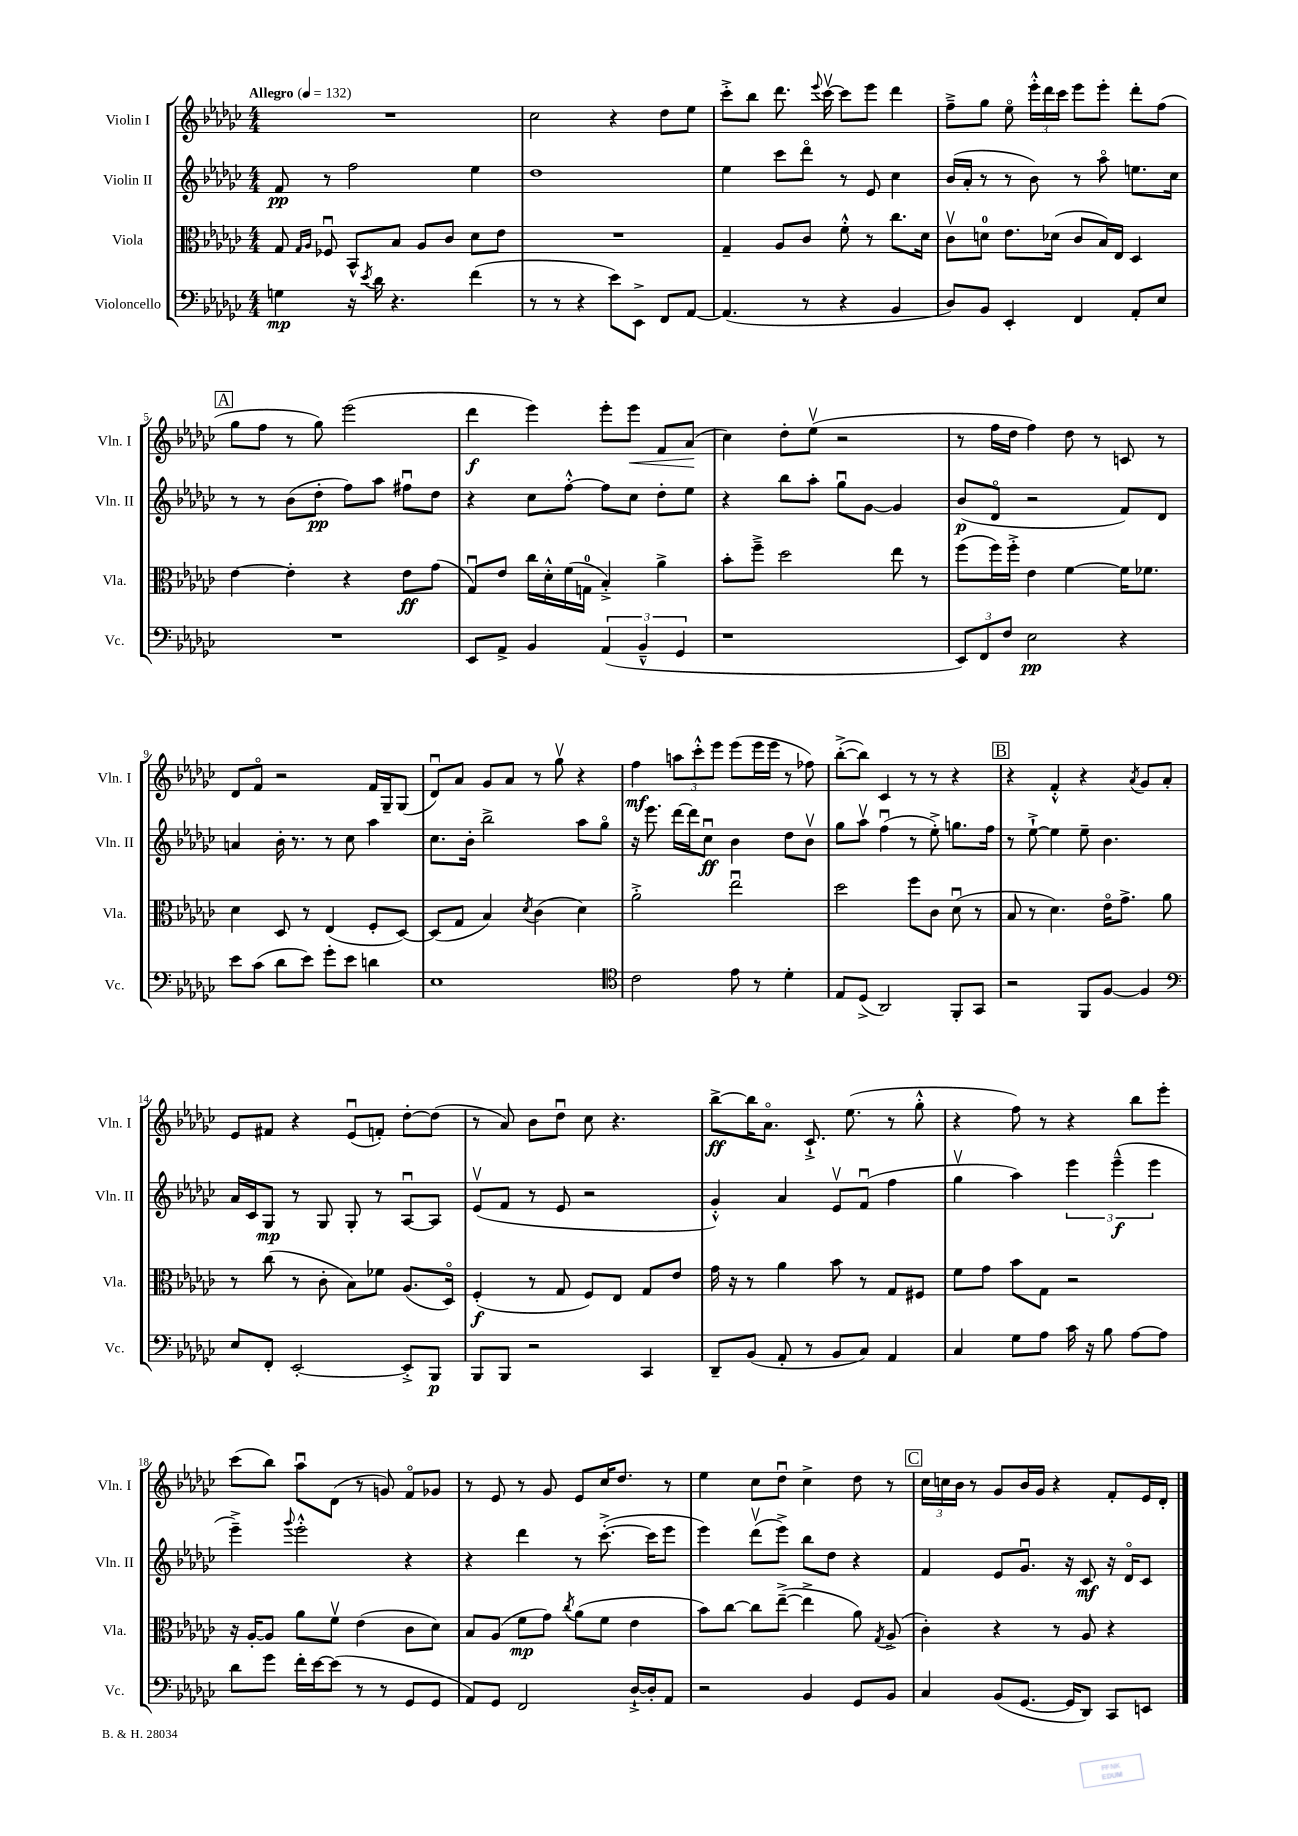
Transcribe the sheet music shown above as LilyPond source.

<<
\new StaffGroup <<
\new Staff = "s0" \with { instrumentName = "Violin I" shortInstrumentName = "Vln. I" } {
    \clef treble \key ges \major \numericTimeSignature \time 4/4 \tempo "Allegro" 4 = 132
    \autoBeamOff R1 |
    ces''2 r4 des''8[ ees''8] |
    ces'''8[-.-> bes''8] des'''8. \appoggiatura { ees'''8 } ces'''16~\upbow ces'''8[ ees'''8] des'''4 |
    f''8[---> ges''8] ees''8\flageolet \tuplet 3/2 { ees'''16[-.-^ des'''16 ces'''16] } ees'''8[ ees'''8]-. des'''8[-. f''8]( |
    \mark \markup { \box "A" } ges''8[ f''8] r8 ges''8) ees'''2( |
    des'''4\f ees'''4) ees'''8[-. ees'''8]\< f'8[ aes'8]\!( |
    ces''4) des''8[-. ees''8]\upbow( r2 |
    r8 f''16[ des''16] f''4) des''8 r8 c'8 r8 |
    des'8[ f'8]\flageolet r2 f'16[ ges16-- ges8]( |
    des'8[\downbow) aes'8] ges'8[ aes'8] r8 ges''8\upbow r4 |
    f''4\mf \tuplet 3/2 { a''8[ ces'''8-.-^ ees'''8] } ees'''8[( ees'''16 ees'''16] r8 fes''8) |
    bes''8[~-.->( bes''8]) ces'4 r8 r8 r4 |
    \mark \markup { \box "B" } r4 f'4-.-^ r4 \acciaccatura { aes'8 } ges'8[ aes'8]-. |
    ees'8[ fis'8] r4 ees'8[\downbow( f'8]-.) des''8[~-. des''8]( |
    r8 aes'8) bes'8[ des''8]\downbow ces''8 r4. |
    bes''8[~->\ff bes''16 aes'8.]\flageolet ces'8.-!-> ees''8.( r8 ges''8-.-^ |
    r4 f''8) r8 r4 bes''8[ ees'''8]-. |
    ces'''8[( bes''8]) aes''8[\downbow des'8]( r8 g'8) f'8[\flageolet ges'8] |
    r8 ees'8 r8 ges'8 ees'8[ ces''16 des''8.] r8 |
    ees''4 ces''8[ des''8]\downbow ces''4-> des''8 r8 |
    \mark \markup { \box "C" } \tuplet 3/2 { ces''16[ c''16 bes'16] } r8 ges'8[ bes'16 ges'16] r4 f'8[-. ees'16 des'16]-. \bar "|." |
}
\new Staff = "s1" \with { instrumentName = "Violin II" shortInstrumentName = "Vln. II" } {
    \clef treble \key ges \major \numericTimeSignature \time 4/4
    \autoBeamOff f'8\pp r8 f''2 ees''4 |
    des''1 |
    ees''4 ces'''8[ des'''8]\flageolet r8 ees'8 ces''4 |
    bes'16[( aes'16]-. r8 r8 bes'8) r8 aes''8\flageolet e''8.[ ces''16] |
    \mark \markup { \box "A" } r8 r8 bes'8[( des''8]-.\pp f''8[) aes''8] fis''8[\downbow des''8] |
    r4 ces''8[ f''8]~-.-^ f''8[ ces''8] des''8[-. ees''8] |
    r4 bes''8[ aes''8]-. ges''8[\downbow ges'8]~ ges'4 |
    bes'8[\p( des'8]\flageolet r2 f'8[) des'8] |
    a'4 bes'16-. r8. r8 ces''8 aes''4 |
    ces''8.[ bes'16]-. bes''2-> aes''8[ ges''8]\flageolet |
    r16 ees'''8. des'''16[~ des'''16 ces''8]\downbow\ff bes'4 des''8[ bes'8]\upbow |
    ges''8[ aes''8]\upbow f''4\downbow( r8 ees''8-.->) g''8.[ f''16] |
    \mark \markup { \box "B" } r8 ees''8~-!-> ees''4 ees''8-- bes'4. |
    aes'16[ ces'16 ges8]\mp r8 ges8 ges8-. r8 aes8[~\downbow aes8] |
    ees'8[\upbow( f'8] r8 ees'8 r2 |
    ges'4-.-^) aes'4 ees'8[\upbow f'8]\downbow( f''4 |
    ges''4\upbow aes''4) \tuplet 3/2 { ees'''4 ees'''4---^\f( ees'''4 } |
    ees'''4--->) \appoggiatura { ges'''8 } ees'''2-.-^ r4 |
    r4 des'''4 r8 ces'''8.~-.->( ces'''16[ ees'''8] |
    ees'''4) des'''8[\upbow( ees'''8]->) bes''8[ des''8] r4 |
    \mark \markup { \box "C" } f'4 ees'8[ ges'8.]\downbow r16 ces'8\mf r16 des'16[\flageolet ces'8] \bar "|." |
}
\new Staff = "s2" \with { instrumentName = "Viola" shortInstrumentName = "Vla." } {
    \clef alto \key ges \major \numericTimeSignature \time 4/4
    \autoBeamOff ges8 \grace { ges16[ aes16] } fes8\downbow bes,8[-^ bes8] aes8[ ces'8] des'8[ ees'8] |
    R1 |
    ges4-- aes8[ ces'8] f'8-.-^ r8 ces''8.[ des'16] |
    ces'8[\upbow d'8]-0 ees'8.[ des'16]( ces'8[ bes16) ees16] des4 |
    \mark \markup { \box "A" } ees'4~ ees'4-. r4 ees'8[\ff ges'8]( |
    ges8[\downbow) ees'8] ces''16[ des'16-.-^ f'16( g16]-0 bes4-.->) aes'4-> |
    bes'8[-. f''8]---> des''2 ees''8 r8 |
    f''8[( f''16) f''16]-.-> ees'4 f'4~ f'16[ fes'8.] |
    des'4 des8 r8 ees4( f8[-. des8]~) |
    des8[( ges8] bes4) \acciaccatura { des'8 } ces'4( des'4) |
    aes'2-.-> ees''2\downbow |
    des''2 f''8[ ces'8] des'8\downbow( r8 |
    \mark \markup { \box "B" } bes8 r8 des'4.) ees'16[\flageolet ges'8.]-> aes'8 |
    r8 ces''8( r8 ces'8-. bes8[) fes'8] aes8.[( des16]\flageolet) |
    f4-.\f( r8 ges8 f8[) ees8] ges8[ ees'8] |
    ges'16 r16 r8 aes'4 bes'8 r8 ges8[ fis8] |
    f'8[ ges'8] bes'8[ ges8] r2 |
    r16 aes16[~-. aes8] aes'8[ f'8]\upbow ees'4( ces'8[ des'8]) |
    bes8[ aes8]( f'8[\mp ges'8]) \acciaccatura { ces''8 } aes'8[( f'8] ees'4 |
    bes'8[) ces''8]~ ces''8[ ees''8]~--->( ees''4-> aes'8) \acciaccatura { ges8 } aes8->( |
    \mark \markup { \box "C" } ces'4-.) r4 r8 aes8 r4 \bar "|." |
}
\new Staff = "s3" \with { instrumentName = "Violoncello" shortInstrumentName = "Vc." } {
    \clef bass \key ges \major \numericTimeSignature \time 4/4
    \autoBeamOff g4\mp r16 \acciaccatura { ees'8 } des'16 r4. f'4( |
    r8 r8 r4 ees'8[) ees,8]-> f,8[ aes,8]~ |
    aes,4.( r8 r4 bes,4 |
    des8[) bes,8] ees,4-. f,4 aes,8[-. ees8] |
    \mark \markup { \box "A" } R1 |
    ees,8[ aes,8]-> bes,4 \tuplet 3/2 { aes,4( bes,4---^ ges,4 } |
    r1 |
    \tuplet 3/2 { ees,8[) f,8 f8] } ees2\pp r4 |
    ees'8[ ces'8]( des'8[ ees'8]) ges'8[-. ees'8] d'4 |
    ees1 |
    \clef tenor ces'2 ees'8 r8 des'4-. |
    ees8[ des8]->( aes,2) f,8[-. ges,8] |
    \mark \markup { \box "B" } r2 f,8[ f8]~ f4 |
    \clef bass ees8[ f,8]-. ees,2~-. ees,8[-.-> bes,,8]\p |
    bes,,8[ bes,,8] r2 ces,4 |
    des,8[-- bes,8]( aes,8-. r8 bes,8[ ces8]) aes,4 |
    ces4 ges8[ aes8] ces'16 r16 bes8 aes8[~ aes8] |
    des'8[ ges'8] f'16[-. ees'16~ ees'8]( r8 r8 ges,8[ ges,8] |
    aes,8[) ges,8] f,2 des16[~-!-> des16-. aes,8] |
    r2 bes,4 ges,8[ bes,8] |
    \mark \markup { \box "C" } ces4 bes,8[( ges,8.]~ ges,16[ des,8]) ces,8[ e,8] \bar "|." |
}
>>
>>
